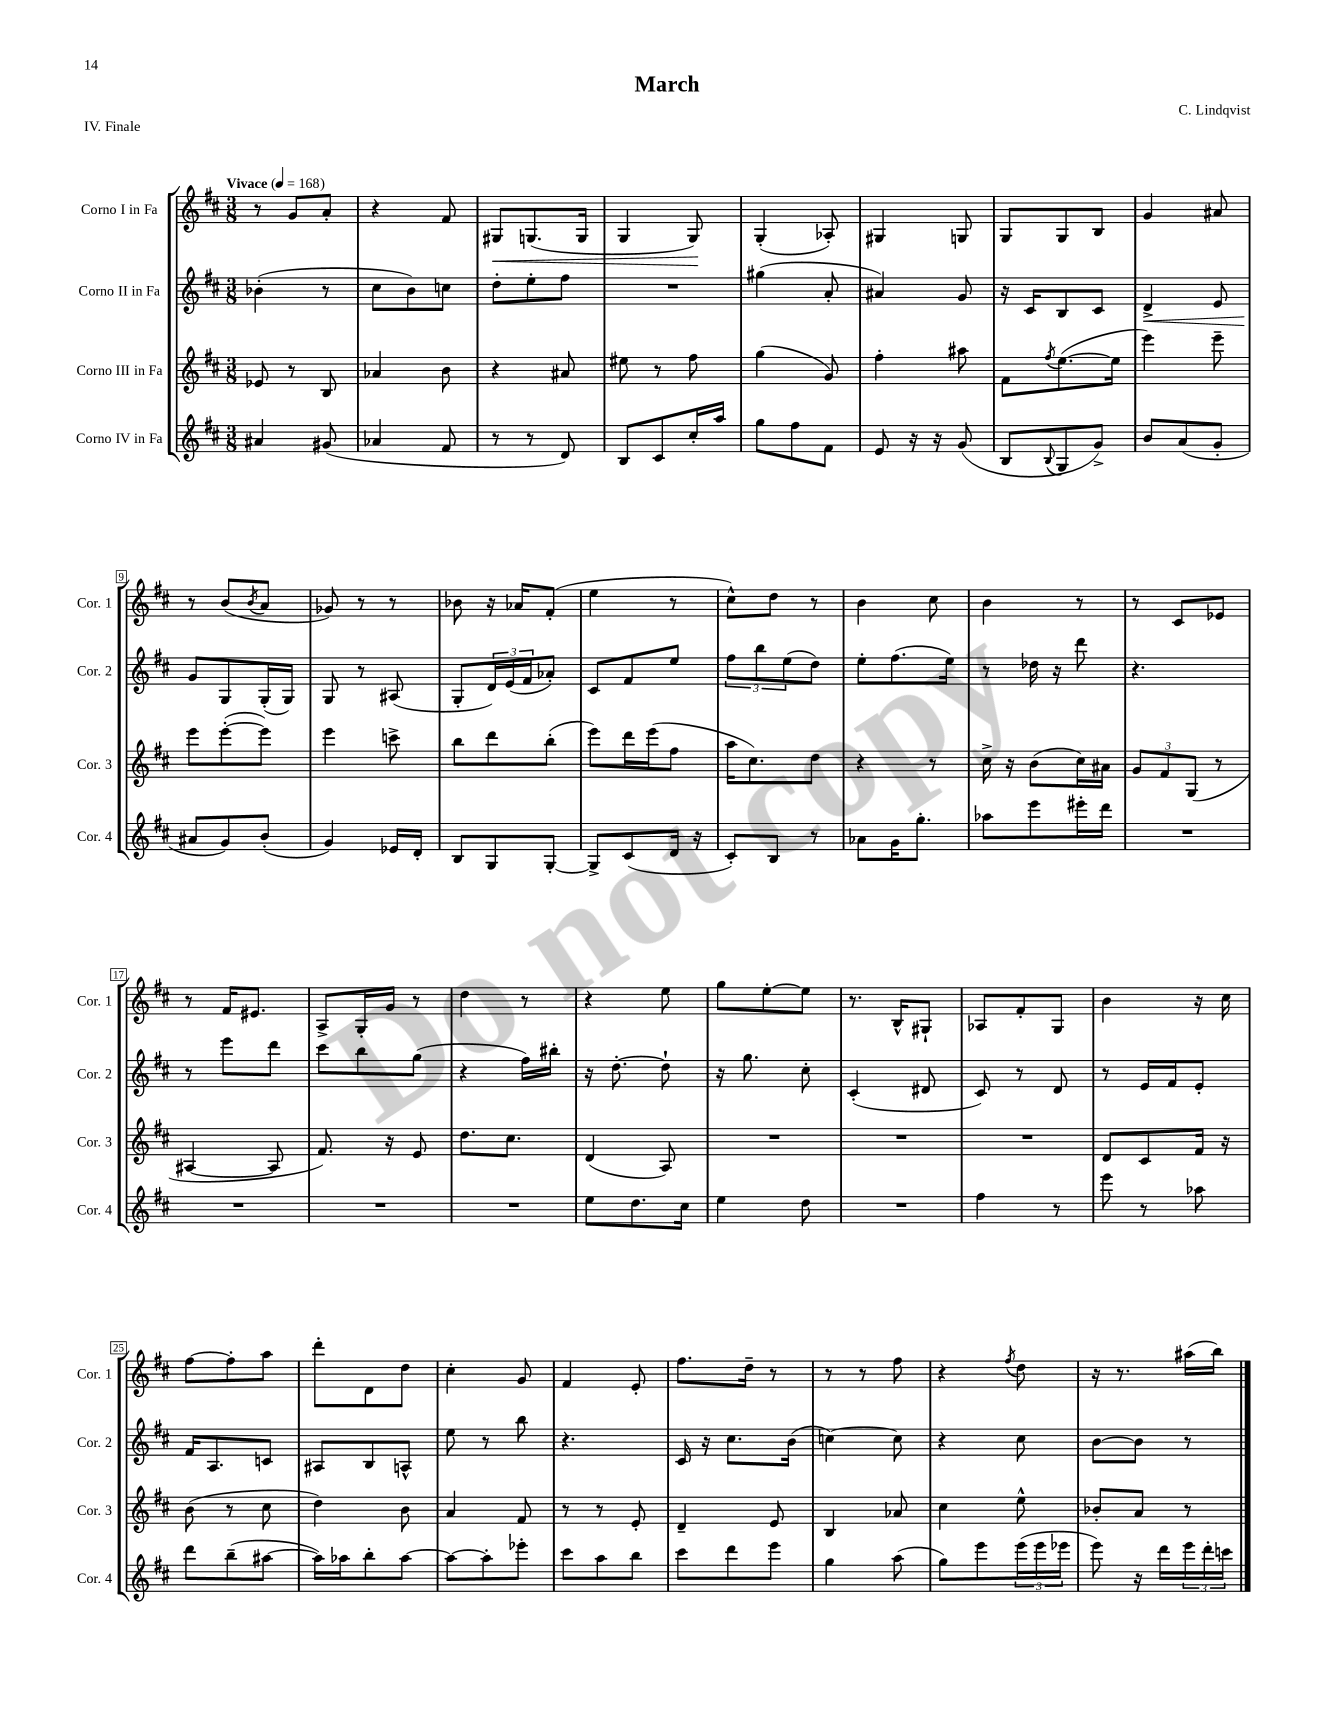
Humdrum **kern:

**kern	**kern	**kern	**kern
*staff4	*staff3	*staff2	*staff1
*clefG2	*clefG2	*clefG2	*clefG2
*k[f#c#]	*k[f#c#]	*k[f#c#]	*k[f#c#]
*M3/8	*M3/8	*M3/8	*M3/8
*MM168	*MM168	*MM168	*MM168
4a#	8e-	(4b-'	8r
.	8r	.	8g
(8g#	8B	8r	8a'
=	=	=	=
4a-	4a-	8cc#	4r
.	.	8b)	.
8f#	8b	8cc	8f#
=	=	=	=
8r	4r	8dd'	8G#
8r	.	8ee'	(8.G
8d)	8a#	8ff#	.
.	.	.	16G
=	=	=	=
8B	8ee#	4.r	4G
8c#	8r	.	.
16cc#'	8ff#	.	8G)
16aa	.	.	.
=	=	=	=
8gg	(4gg	(4gg#	(4G'
8ff#	.	.	.
8f#	8g)	8a'	8A-')
=	=	=	=
8e	4ff#'	4a#)	4G#
16r	.	.	.
16r	.	.	.
(8g	8aa#	8g	8G
=	=	=	=
8B	8f#	16r	8G
.	.	16c#	.
8qqB	8qff#	.	.
8G	([8.ee	8B	8G
8g^)	.	8c#	8B
.	16ee]	.	.
=	=	=	=
8b	4eee)	4d^	4g
(8a	.	.	.
8g'	8eee~	8e	8a#
=	=	=	=
8a#	8eee	8g	8r
8g)	([8eee'	8G	(8b
.	.	.	8qb
(8b'	8eee])	(16G'	8a
.	.	16G)	.
=	=	=	=
4g)	4eee	8G	8g-)
.	.	8r	8r
16e-	8ccc^	(8A#	8r
16d'	.	.	.
=	=	=	=
8B	8bb	8G'	8b-
8G	8ddd	24d)	16r
.	.	(24e	.
.	.	.	16a-
.	.	24f#	.
[8G'	(8bb'	8a-')	(8f#'
=	=	=	=
8G^]	8eee)	8c#	4ee
(8c#	16ddd	8f#	.
.	(16eee	.	.
16d	8ff#	8ee	8r
16r	.	.	.
=	=	=	=
8c#')	16aa	12ff#	8cc#^^)
.	8.cc#)	.	.
.	.	12bb	.
8B	.	.	8dd
.	.	(12ee	.
8r	8dd	8dd)	8r
=	=	=	=
8a-	4r	8ee'	4b
16g	.	(8.ff#	.
8.gg'	.	.	.
.	8r	.	8cc#
.	.	16ee)	.
=	=	=	=
8aa-	16cc#^	8r	4b
.	16r	.	.
8eee	(8b	16dd-	.
.	.	16r	.
16eee#'	16cc#)	8ddd	8r
16ddd	16a#	.	.
=	=	=	=
4.r	12g	4.r	8r
.	12f#	.	.
.	.	.	8c#
.	(12G	.	.
.	8r	.	8e-
=	=	=	=
4.r	[4A#	8r	8r
.	.	8eee	16f#
.	.	.	8.e#
.	8A#]	8ddd	.
=	=	=	=
4.r	8.f#)	8ccc#	8A^
.	.	8bb	16G'
.	16r	.	16g
.	8e	(8gg	8r
=	=	=	=
4.r	8.dd	4r	4dd
.	8.cc#	.	.
.	.	16ff#)	8r
.	.	16bb#'	.
=	=	=	=
8ee	(4d	16r	4r
.	.	[8.dd'	.
8.dd	.	.	.
.	8A)	8dd`]	8ee
16cc#	.	.	.
=	=	=	=
4ee	4.r	16r	8gg
.	.	8.gg	.
.	.	.	[8ee'
8dd	.	8cc#'	8ee]
=	=	=	=
4.r	4.r	(4c#'	8.r
.	.	.	16B^^
.	.	8d#	8G#`
=	=	=	=
4ff#	4.r	8c#)	8A-
.	.	8r	8f#'
8r	.	8d	8G
=	=	=	=
8eee	8d	8r	4b
8r	8c#	16e	.
.	.	16f#	.
8aa-	16f#	8e'	16r
.	16r	.	16cc#
=	=	=	=
8ddd	(8b	16f#	[8ff#
.	.	8.A	.
(8bb~	8r	.	8ff#']
[8aa#	8cc#	8c	8aa
=	=	=	=
16aa#])	4dd)	8A#	8ddd'
16aa-	.	.	.
8bb'	.	8B	8d
[8aa-	8b	8A^^	8dd
=	=	=	=
8aa-_	4a	8ee	4cc#'
8aa-']	.	8r	.
8eee-'	8f#	8bb	8g
=	=	=	=
8ccc#	8r	4.r	4f#
8aa	8r	.	.
8bb	8e'	.	8e'
=	=	=	=
8ccc#	4d~	16c#	8.ff#
.	.	16r	.
8ddd	.	8.cc#	.
.	.	.	16dd~
8eee	8e	.	8r
.	.	(16b	.
=	=	=	=
4gg	4B	[4cc)	8r
.	.	.	8r
(8aa	8a-	8cc]	8ff#
=	=	=	=
8gg)	4cc#	4r	4r
8eee	.	.	.
.	.	.	8qff#
(24eee	8ee^^	8cc#	8dd
24eee	.	.	.
24eee-	.	.	.
=	=	=	=
8eee)	8b-'	[8b	16r
.	.	.	8.r
16r	8a	8b]	.
16ddd	.	.	.
24eee	8r	8r	(16aa#
24ddd'	.	.	.
.	.	.	16bb)
24ccc	.	.	.
==	==	==	==
*-	*-	*-	*-
